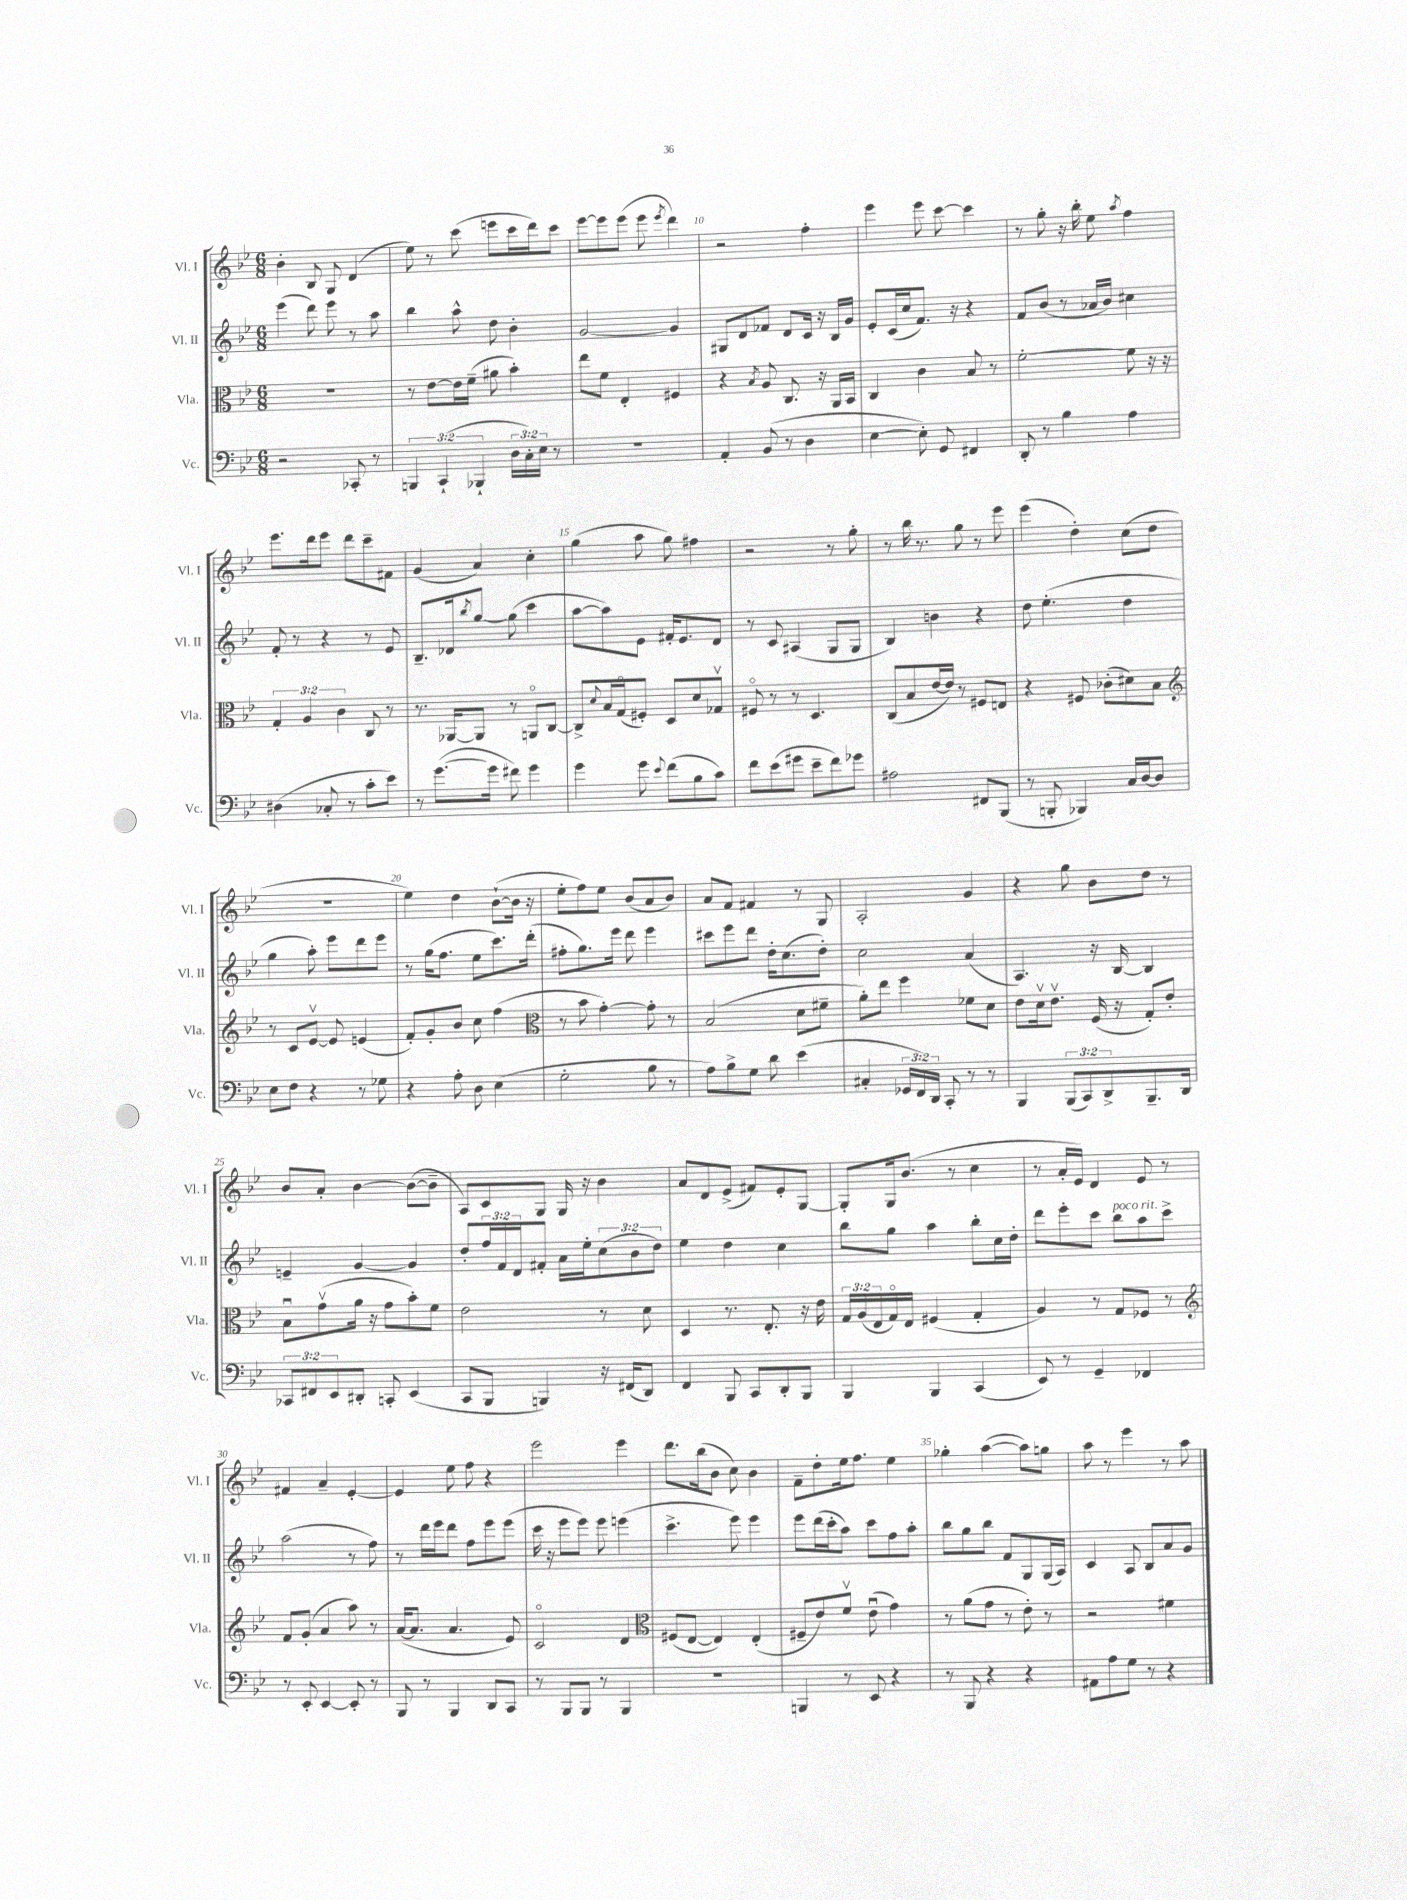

**kern	**kern	**kern	**kern
*staff4	*staff3	*staff2	*staff1
*clefF4	*clefC3	*clefG2	*clefG2
*k[b-e-]	*k[b-e-]	*k[b-e-]	*k[b-e-]
*M6/8	*M6/8	*M6/8	*M6/8
2r	2.r	(4eee-	4b-'
.	.	8ddd)	8B-
.	.	8eee-	8G
8CC-'	.	8r	(4d
8r	.	8aa	.
=	=	=	=
6BBB	8r	4bb-	8ee-)
.	[8e-	.	8r
(6CC`	.	.	.
.	16e-]	8aa^^	(8ccc
.	(16f~	.	.
6BBB-`	.	.	.
.	8a#	8dd	8eee
24D	4b-')	4b-'	16ccc
24C')	.	.	.
.	.	.	16ddd)
24E-	.	.	.
8r	.	.	8ccc
=	=	=	=
2.r	8ee-	[2g	[8eee-
.	8f	.	8eee-]
.	4E-'	.	(8eee-
.	.	.	8eee-
.	.	.	8qeee-
.	4F#	4g]	4ddd)
=	=	=	=
4AA'	4r	8G#	2r
.	.	8d	.
.	8qB-	.	.
(8BB-	8A	8f-	.
8r	8.C	8d	.
4D	.	16c	4ff'
.	16r	16r	.
.	16AA	16B-	.
.	16BB-	16g	.
=	=	=	=
[4E-	4C	8e-'	4eee-
.	.	(16c	.
.	.	16cc	.
8E-'])	4c	8.f)	8eee-
8GG	.	.	[8ccc
.	.	16r	.
4FF#	8B-	4r	4ccc]
.	8r	.	.
=	=	=	=
8DD'	[2f'	8f	8r
8r	.	(8b-	8gg'
4B-	.	8r	16r
.	.	.	16bb-'
.	.	16a-	8ee-
.	.	16b-)	.
.	.	.	8qaa
4A	8f]	4cc#	4ff
.	16r	.	.
.	16r	.	.
=	=	=	=
(4D#	6G'	8f'	8.eee-
.	.	8r	.
.	6A	.	.
.	.	.	16ddd
8C-'	.	4r	8eee-
.	6c	.	.
8r	.	.	8ddd
8c'	8C	8r	8ccc~
8e-)	8r	8e-	8f#
=	=	=	=
8r	8.r	8.B-~	(4g
([8.g	.	.	.
.	[16AA-	16d-	.
.	.	8qbb-	.
.	8AA-]	[8gg	4a)
16g]	.	.	.
8f#)	8r	(8gg]	.
4g	8AAo	4ccc	4cc'
.	[8C	.	.
=	=	=	=
4g	8C^]	[8aa	(4gg
.	8qqd	.	.
.	16B-	8aa])	.
.	(16Go	.	.
8g	8F#')	8e-	8aa
8qqe-	.	.	.
(8f	8D	16f#'	8gg)
.	.	8.e-	.
8B-	8d	.	4ff#
8c)	8G-v	8d	.
=	=	=	=
8f	8F#o	8r	2r
(8e-	8r	8c	.
8g#	8r	(4A#	.
8e-~	4.D	.	.
8f)	.	8G	8r
8g-	.	8G	8gg'
=	=	=	=
2A#	(8C	4B-)	8r
.	8B-	.	16bb-
.	.	.	8.r
.	[16e-	4b	.
.	16e-])	.	.
.	8r	.	8gg
8FF#	8F#	4r	8r
(8BBB-	8E	.	8eee-
=	=	=	=
8r	4r	8dd	(4eee-
8BBB'	.	(4.ee-'	.
4BBB-)	8F#	.	4dd')
.	(8c-'	.	.
16C	8d#)	4dd	(8cc
[16D	.	.	.
8D]	8B-	.	8dd
=	=	=	=
*	*clefG2	*	*
8E-	8r	4gg	2.r
8F	8c	.	.
4r	[8e-v	8aa')	.
.	8e-]	8eee-	.
8r	(4e	8ddd	.
8G-	.	8eee-	.
=	=	=	=
4r	8f')	8r	4ee-)
.	8g'	(16gg	.
.	.	8.ff	.
8A'	8b-	.	4dd
8D	8cc	8ee-	.
(4E-	(4ff	8.ccc)	([8b-`
.	.	.	16b-]
.	.	(16ddd'	16r
=	=	=	=
*	*clefC3	*	*
2G'	8r	8ff#'	8ee-'
.	8b-	8.gg)	8ff)
.	[4g')	.	8ee-
.	.	16eee-	.
.	.	8ddd	(8b-
8B-	8g']	4eee-	8a
8r	8r	.	8b-)
=	=	=	=
8A)	(2B-	8ccc#	8a
8B-^	.	8eee-	8f
8G	.	8ddd	4f#
8d	.	16dd'	.
.	.	(8.cc	.
(4e-	8d	.	8r
.	8f#~	8dd')	8G
=	=	=	=
4C#'	8a')	2cc	2A'
.	8ee-	.	.
24GG-	4ff	.	.
24FF)	.	.	.
24DD	.	.	.
8CC'	.	.	.
8r	8f-	(4a	4g
8r	8d	.	.
=	=	=	=
4BBB-	8e-	4.A)	4r
.	16dv	.	.
.	8.e-v	.	.
(12BBB-	.	.	8gg
12CC)	.	.	.
.	(16F	16r	8b-
12DD^	.	.	.
.	16r	[16B-	.
8.BBB-~	8G')	4B-]	8dd
.	8e-'	.	8r
16DD	.	.	.
=	=	=	=
12CC-	8B-u	4e~	8b-
12FF#	.	.	.
.	(8gv	.	8a'
12EE-	.	.	.
8DD#'	16a	[4g	[4b-
.	16r	.	.
8CC'	8g	.	.
(4EE-	8b-')	4g]	(8b-_
.	8f	.	8b-~]
=	=	=	=
8CC	2e-	8dd'	8A)
8BBB-	.	24ff	8c
.	.	24f	.
.	.	24d	.
4BBB)	.	8f#'	8G
.	.	16a	16G
.	.	16ee-'	16r
16r	8r	(12cc	4b-
(16FF#	.	.	.
.	.	12b-	.
8DD)	8d	.	.
.	.	12dd)	.
=	=	=	=
4FF	4D	4ee-	8a
.	.	.	8d
8BBB-	8.r	4dd	(8e-^
8CC	.	.	8f#)
.	8.E-'	.	.
8DD'	.	4cc	8e-'
8BBB-	16r	.	[8G
.	16e-	.	.
=	=	=	=
4BBB-	24G	8bb-	8G']
.	(24A	.	.
.	24E-	.	.
.	16Go)	8gg	16G
.	16E-	.	(8.b-
4BBB-	(4F#	4aa	.
.	.	.	8r
(4CC	4G'	8bb-'	4cc
.	.	16cc	.
.	.	16dd'	.
=	=	=	=
8EE-)	4A)	8ddd	8r
8r	.	8eee-'	16a'
.	.	.	16e-)
4GG~	8r	8ccc	4d
.	8G	8bb-	.
4FF-	8F-	8aa	8e-
.	8r	8ccc^	8r
=	=	=	=
*	*clefG2	*	*
8r	8f	(2aa	4f#
8EE-'	(8g'	.	.
[4EE-	4a	.	4a~
8EE-']	8aa)	8r	[4e-'
8r	8r	8ff)	.
=	=	=	=
8BBB-	([16a	8r	4e-]
.	8.a]	.	.
8r	.	16ddd	.
.	.	16eee-	.
4BBB-	4.a	8ddd	8ee-
.	.	8ff	8ff
8DD	.	8eee-	4r
8CC	8e-)	(8eee-	.
=	=	=	=
8r	2co	16ccc	2eee-
.	.	16r	.
8BBB-	.	8eee-	.
8BBB-	.	8eee-)	.
8r	.	8eee-	.
4BBB-	4d	(4eee	4eee-
=	=	=	=
*	*clefC3	*	*
2.r	(8F#	4.ccc^	8.ddd
.	[8E-	.	.
.	.	.	(16bb-
.	4E-])	.	8b-
.	.	8eee-)	8cc)
.	(4E-'	4eee-	4b-
=	=	=	=
4BBB	8F#~	8eee-	8f~
.	8e-)	(16ddd	8dd'
.	.	16ccc'	.
8r	8fv	8aa)	16ee-
.	.	.	8.ff
8EE-	(8e-u	8ccc	.
4r	4g)	8ff	4ee-
.	.	8aa'	.
=	=	=	=
8r	8r	8bb-	4gg-'
8BBB-	(8a	8gg	.
4r	8g	8bb-	([4aa
.	8r	8f	.
4r	8e-')	8G	8aa])
.	8r	(16G	8gg
.	.	16A)	.
=	=	=	=
8AA#	2r	4c	8aa
8A	.	.	8r
8G	.	8A	4eee-
8r	.	8B-	.
4r	4f#	8a	8r
.	.	8g	8aa
==	==	==	==
*-	*-	*-	*-
